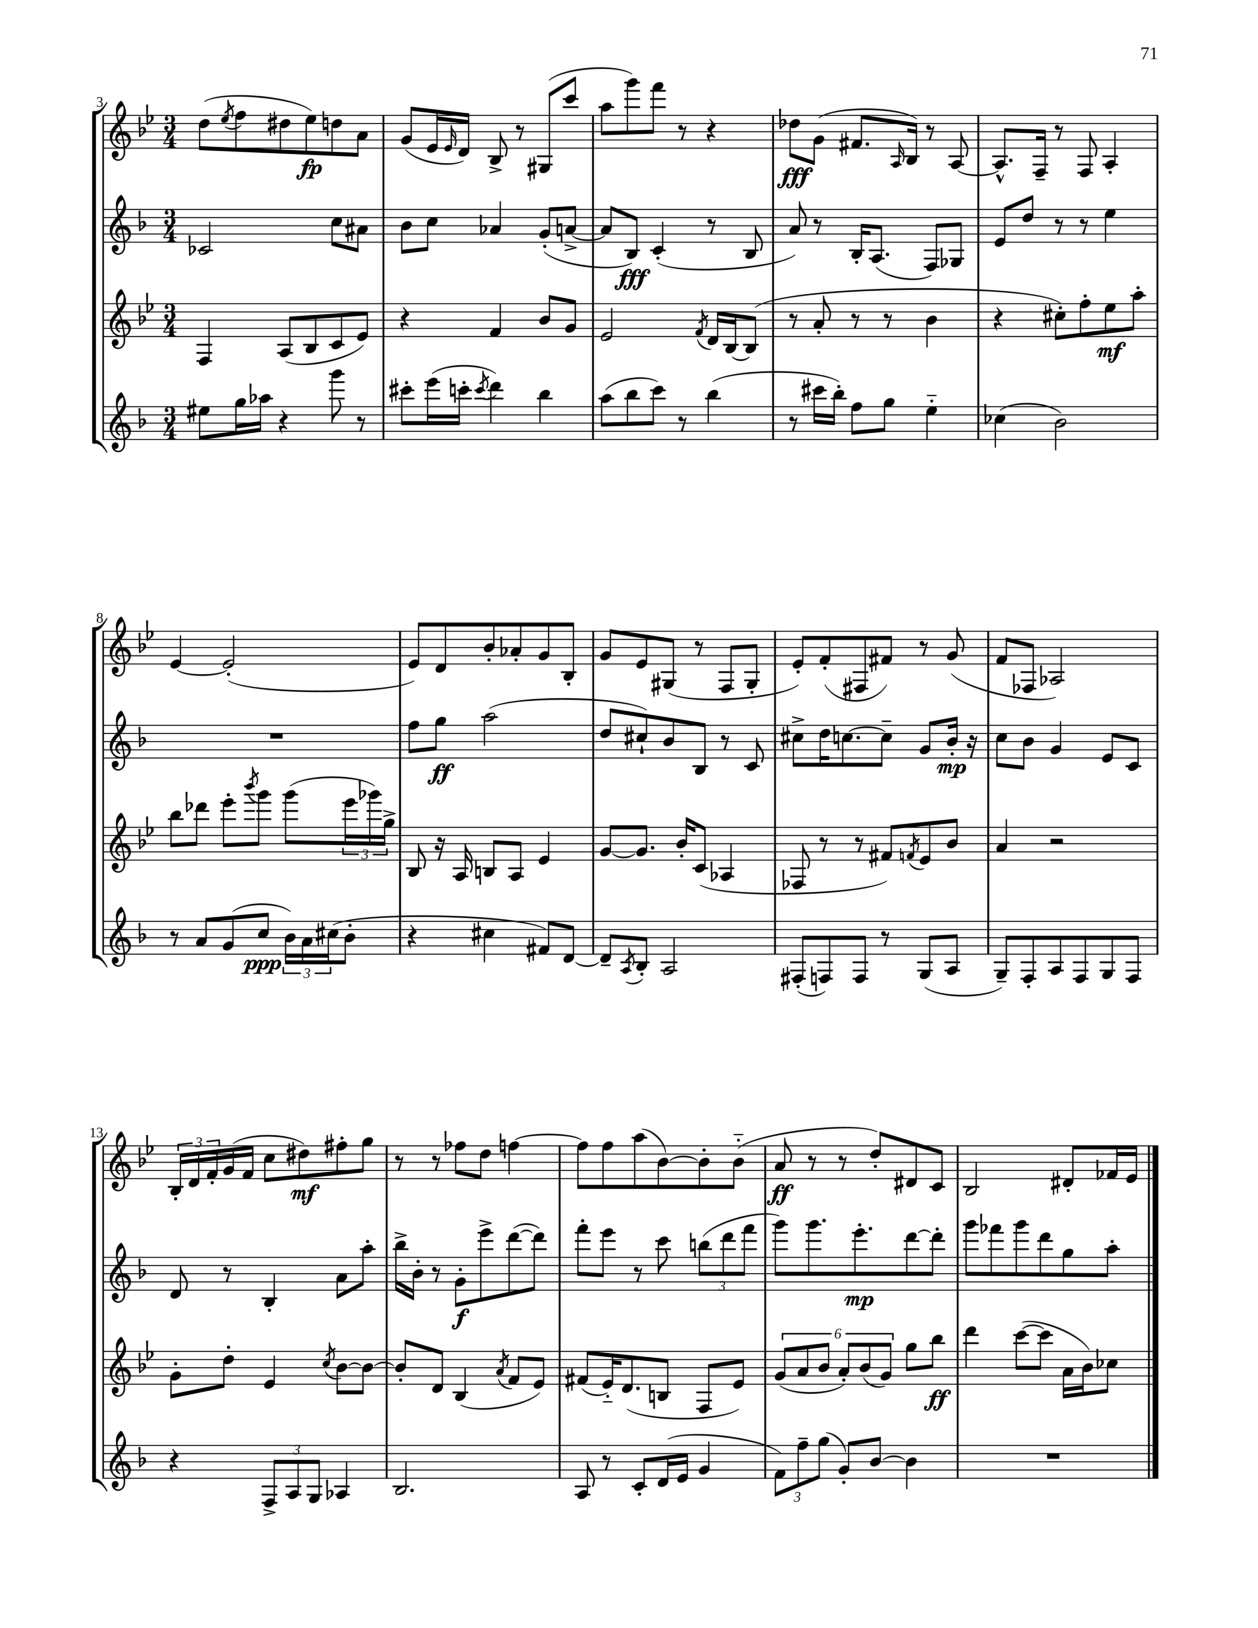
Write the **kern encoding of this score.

**kern	**dynam	**kern	**dynam	**kern	**dynam	**kern	**dynam
*part4	*part4	*part3	*part3	*part2	*part2	*part1	*part1
*staff4	*staff4	*staff3	*staff3	*staff2	*staff2	*staff1	*staff1
*clefG2	*	*clefG2	*	*clefG2	*	*clefG2	*
*k[b-]	*	*k[b-e-]	*	*k[b-]	*	*k[b-e-]	*
*M3/4	*	*M3/4	*	*M3/4	*	*M3/4	*
=3	=3	=3	=3	=3	=3	=3	=3
8ee#X\L	.	4F/	.	2c-X/	.	(8dd\L	.
.	.	.	.	.	.	8qee-/	.
16gg\L	.	.	.	.	.	8ff\	.
16aa-X\JJ	.	.	.	.	.	.	.
4r	.	(8A/L	.	.	.	8dd#X\	.
.	.	8B-/	.	.	.	8ee-\)	fp
8ggg\	.	8c/	.	8cc\L	.	8ddn\	.
8r	.	8e-/J)	.	8a#X\J	.	8a\J	.
=4	=4	=4	=4	=4	=4	=4	=4
8ccc#X'\L	.	4r	.	8b-\L	.	(8g/L	.
(16eee\L	.	.	.	8cc\J	.	16e-/L	.
.	.	.	.	.	.	16qqe-/	.
16cccn'\JJ	.	.	.	.	.	16d/JJ)	.
8qccc/	.	.	.	.	.	.	.
4ddd\)	.	4f/	.	4a-X/	.	8B-^/	.
.	.	.	.	.	.	8r	.
4bb-\	.	8b-/L	.	(8g'/L	.	(8G#X/L	.
.	.	8g/J	.	[8an^/J	.	8ccc/J	.
=5	=5	=5	=5	=5	=5	=5	=5
(8aa\L	.	2e-/	.	8a/L]	.	8aa\L	.
8bb-\	.	.	.	8B-/J)	fff	8ggg\)	.
8ccc\J)	.	.	.	(4c'/	.	8fff\J	.
8r	.	.	.	.	.	8r	.
.	.	8qf/	.	.	.	.	.
(4bb-\	.	16d/LL	.	8r	.	4r	.
.	.	[16B-/J	.	.	.	.	.
.	.	(8B-/J]	.	8B-/	.	.	.
=6	=6	=6	=6	=6	=6	=6	=6
8r	.	8r	.	8a/)	.	8dd-X\L	fff
16ccc#X\LL	.	8a'/	.	8r	.	(8g\J	.
16bb-'\JJ)	.	.	.	.	.	.	.
8ff\L	.	8r	.	16B-'/KL	.	8.f#X/L	.
.	.	.	.	(8.A/J	.	.	.
8gg\J	.	8r	.	.	.	.	.
.	.	.	.	.	.	16qqA/	.
.	.	.	.	.	.	16B-/Jk)	.
4ee\	.	4b-\	.	8F/L)	.	8r	.
.	.	.	.	8G-X/J	.	[8A/	.
=7	=7	=7	=7	=7	=7	=7	=7
(4cc-X\	.	4r	.	8e/L	.	8.A^^/L]	.
.	.	.	.	8dd/J	.	.	.
.	.	.	.	.	.	16F~/Jk	.
2b-\)	.	8cc#X'\L)	.	8r	.	8r	.
.	.	8ff'\	.	8r	.	8F/	.
.	.	8ee-\	mf	4ee\	.	4A'/	.
.	.	8aa'\J	.	.	.	.	.
!!LO:LB:g=z
=8	=8	=8	=8	=8	=8	=8	=8
8r	.	8bb-\L	.	2.r	.	[4e-/	.
8a/L	.	8ddd-X\J	.	.	.	.	.
(8g/	.	8eee-'\L	.	.	.	(2e-'/]	.
.	.	8qbbb-/	.	.	.	.	.
8cc/J	ppp	8ggg\J	.	.	.	.	.
24b-\LL)	.	(8ggg\L	.	.	.	.	.
24a\	.	.	.	.	.	.	.
(24cc#X\J	.	.	.	.	.	.	.
8b-'\J	.	24eee-\L	.	.	.	.	.
.	.	24ggg-X\)	.	.	.	.	.
.	.	24gg^\JJ	.	.	.	.	.
=9	=9	=9	=9	=9	=9	=9	=9
4r	.	8B-/	.	8ff\L	.	8e-/L)	.
.	.	16r	.	8gg\J	ff	8d/	.
.	.	16A/	.	.	.	.	.
4cc#X\	.	8Bn/L	.	(2aa\	.	8b-'/	.
.	.	8A/J	.	.	.	8a-X'/	.
8f#X/L)	.	4e-/	.	.	.	8g/	.
[8d/J	.	.	.	.	.	8B-'/J	.
=10	=10	=10	=10	=10	=10	=10	=10
8d~/L]	.	[8g/L	.	8dd/L	.	8g/L	.
8qA/	.	.	.	.	.	.	.
8B-'/J	.	8.g/J]	.	8cc#X`/)	.	8e-/	.
2A/	.	.	.	8b-/	.	(8G#X/J	.
.	.	16b-'/KL	.	.	.	.	.
.	.	(8c/J	.	8B-/J	.	8r	.
.	.	4A-X/	.	8r	.	8F/L	.
.	.	.	.	8c/	.	8G#'/J	.
=11	=11	=11	=11	=11	=11	=11	=11
(8F#X'/L	.	8F-X/	.	8cc#X^\L	.	8e-'/L)	.
8Fn/)	.	8r	.	16dd\K	.	(8f'/	.
.	.	.	.	[8.ccn\	.	.	.
8F/J	.	8r	.	.	.	8F#X/	.
8r	.	8f#X/L)	.	8cc~\J]	.	8f#X/J)	.
.	.	8qfn/	.	.	.	.	.
(8G/L	.	8e-/	.	8g/L	.	8r	.
8A/J	.	8b-/J	.	16b-'/Jk	mp	(8g/	.
.	.	.	.	16r	.	.	.
=12	=12	=12	=12	=12	=12	=12	=12
8G~/L)	.	4a/	.	8cc\L	.	8f/L	.
8F'/	.	.	.	8b-\J	.	8F-X/J	.
8A/	.	2r	.	4g/	.	2A-X/)	.
8F/	.	.	.	.	.	.	.
8G/	.	.	.	8e/L	.	.	.
8F/J	.	.	.	8c/J	.	.	.
!!LO:LB:g=z
=13	=13	=13	=13	=13	=13	=13	=13
4r	.	8g'\L	.	8d/	.	24B-'/LL	.
.	.	.	.	.	.	24d/	.
.	.	.	.	.	.	24f'/	.
.	.	8dd'\J	.	8r	.	(16g/	.
.	.	.	.	.	.	16f/JJ	.
12F^/L	.	4e-/	.	4B-'/	.	8cc\L	.
12A/	.	.	.	.	.	.	.
.	.	.	.	.	.	8dd#X\)	mf
12G/J	.	.	.	.	.	.	.
.	.	8qcc/	.	.	.	.	.
4A-X/	.	[8b-\L	.	8a\L	.	8ff#X'\	.
.	.	8b-\J_	.	8aa'\J	.	8gg\J	.
=14	=14	=14	=14	=14	=14	=14	=14
2.B-/	.	8b-'/L]	.	16bb-^\LL	.	8r	.
.	.	.	.	16b-'\JJ	.	.	.
.	.	8d/J	.	8r	.	8r	.
.	.	(4B-/	.	8g'\L	f	8ff-X\L	.
.	.	.	.	8eee^\	.	8dd\J	.
.	.	8qa/	.	.	.	.	.
.	.	8f/L	.	([8ddd\	.	[4ffn\	.
.	.	8e-/J)	.	8ddd\J])	.	.	.
=15	=15	=15	=15	=15	=15	=15	=15
8A/	.	(8f#X/L	.	8fff'\L	.	8ff\L]	.
8r	.	16e-/K)	.	8eee\J	.	8ff\	.
.	.	(8.d/	.	.	.	.	.
8c'/L	.	.	.	8r	.	(8aa\	.
(16d/L	.	8Bn/J	.	8ccc\	.	[8b-\)	.
16e/JJ	.	.	.	.	.	.	.
4g/	.	8F/L	.	(12bbn\L	.	8b-'\]	.
.	.	.	.	12ddd\	.	.	.
.	.	8e-/J)	.	.	.	(8b-\J	.
.	.	.	.	12fff\J	.	.	.
=16	=16	=16	=16	=16	=16	=16	=16
12f\L)	.	(12g/L	.	8ggg\L)	.	8a/	ff
12ff~\	.	12a/	.	.	.	.	.
.	.	.	.	8.ggg\	.	8r	.
(12gg\J	.	12b-/J	.	.	.	.	.
8g'/L)	.	12a'/L)	.	.	.	8r	.
.	.	.	.	8.eee'\	mp	.	.
.	.	(12b-/	.	.	.	.	.
[8b-/J	.	.	.	.	.	8dd'/L)	.
.	.	12g/J)	.	.	.	.	.
4b-\]	.	8gg\L	.	[8ddd\	.	8d#X/	.
.	.	8bb-\J	ff	8ddd'\J]	.	8c/J	.
=17	=17	=17	=17	=17	=17	=17	=17
2.r	.	4ddd\	.	8ggg\L	.	2B-/	.
.	.	.	.	8fff-X\	.	.	.
.	.	([8ccc\L	.	8ggg\	.	.	.
.	.	8ccc\J]	.	8ddd\	.	.	.
.	.	16a\LL	.	8gg\	.	8d#X'/L	.
.	.	16b-\J)	.	.	.	.	.
.	.	8cc-X\J	.	8aa'\J	.	16f-X/L	.
.	.	.	.	.	.	16e-/JJ	.
==	==	==	==	==	==	==	==
*-	*-	*-	*-	*-	*-	*-	*-
